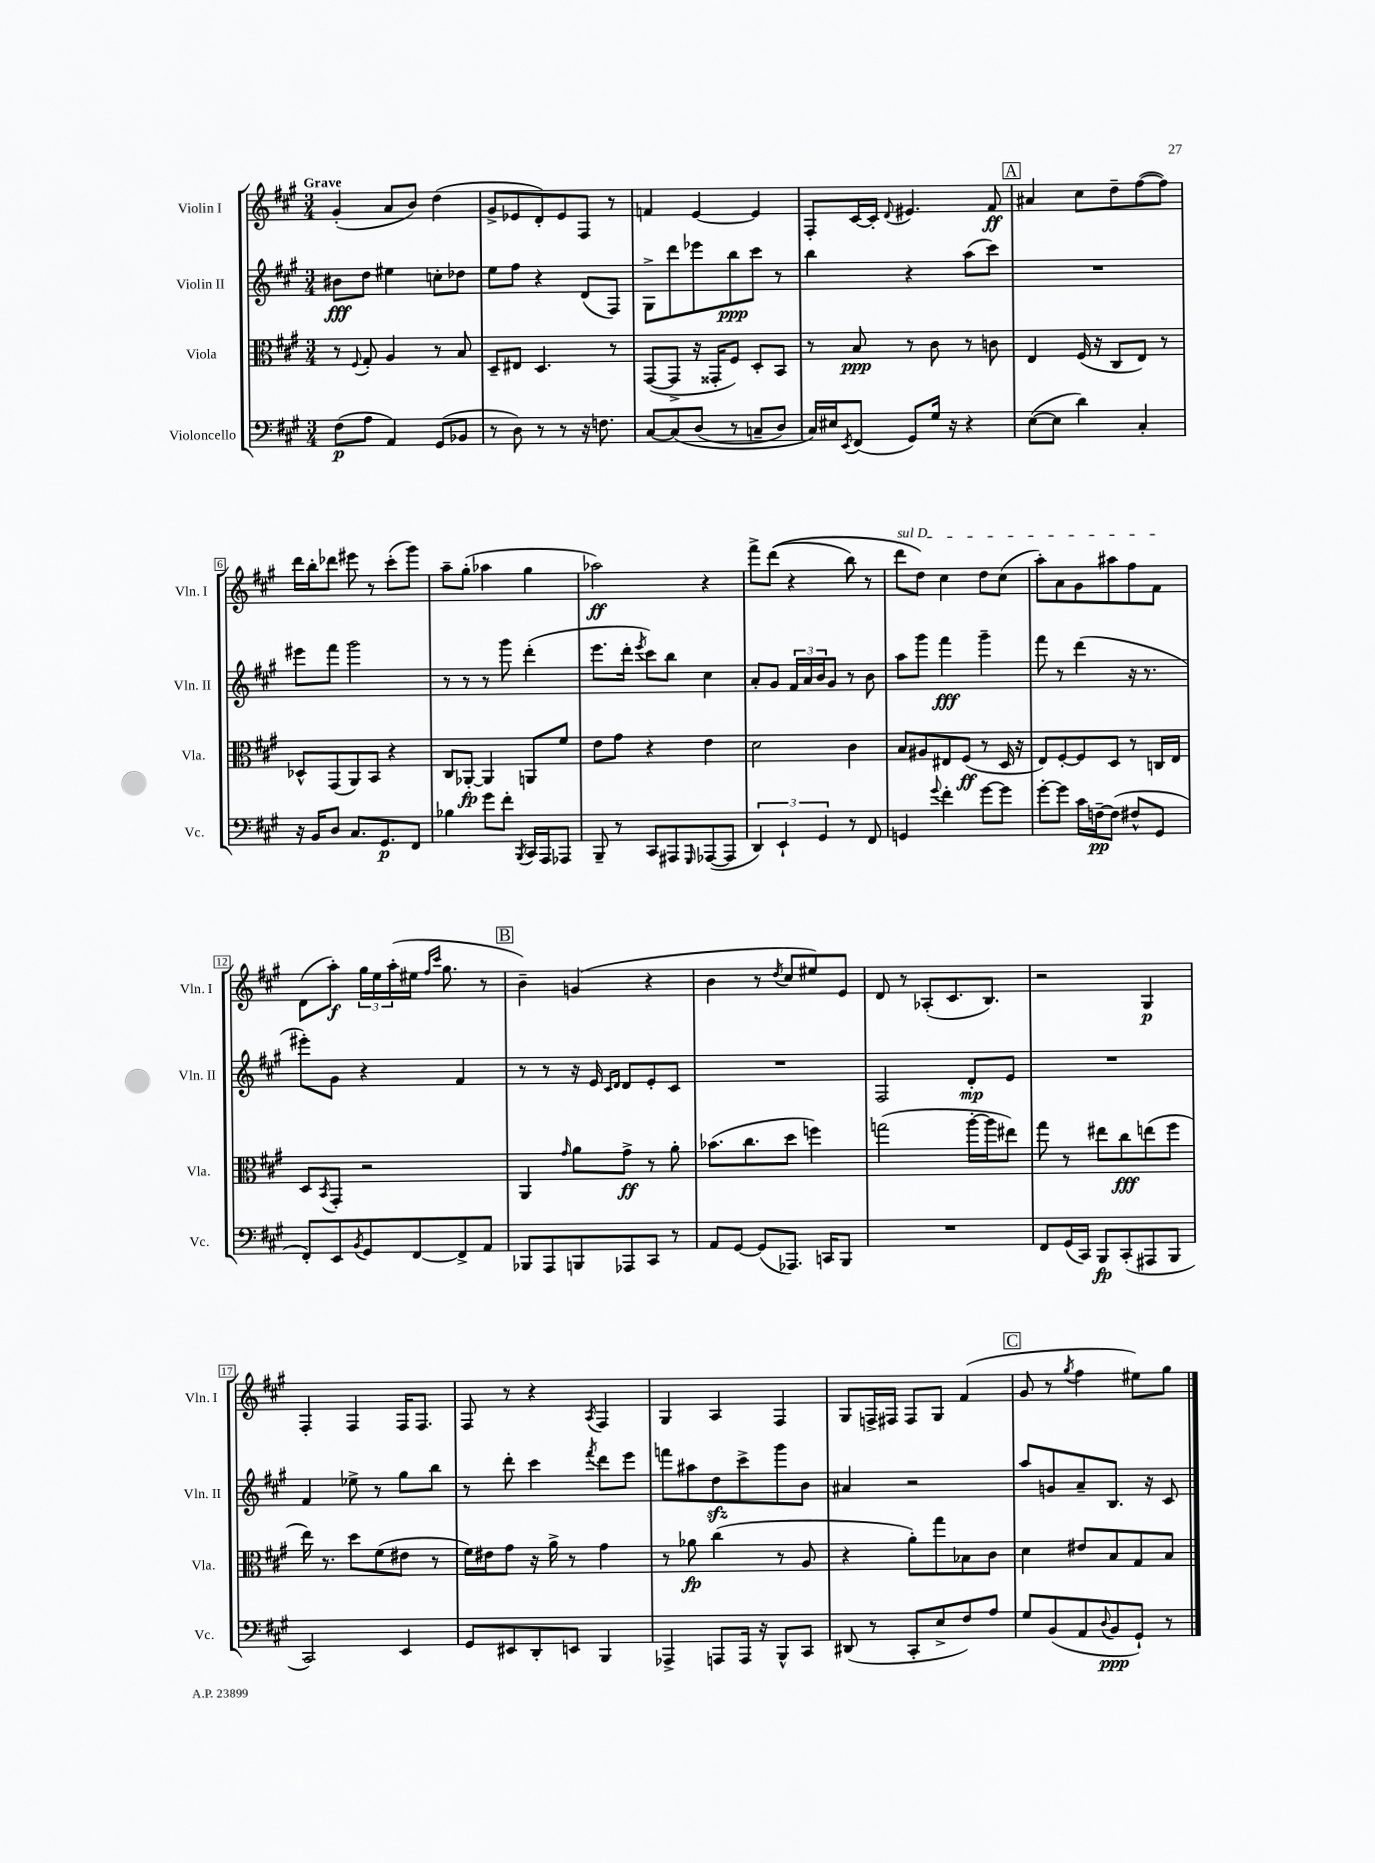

**kern	**dynam	**kern	**dynam	**kern	**dynam	**kern	**dynam
*part4	*part4	*part3	*part3	*part2	*part2	*part1	*part1
*staff4	*staff4	*staff3	*staff3	*staff2	*staff2	*staff1	*staff1
*I"Violoncello	*	*I"Viola	*	*I"Violin II	*	*I"Violin I	*
*I'Vc.	*	*I'Vla.	*	*I'Vln. II	*	*I'Vln. I	*
*clefF4	*	*clefC3	*	*clefG2	*	*clefG2	*
*k[f#c#g#]	*	*k[f#c#g#]	*	*k[f#c#g#]	*	*k[f#c#g#]	*
*M3/4	*	*M3/4	*	*M3/4	*	*M3/4	*
=1	=1	=1	=1	=1	=1	=1	=1
!	!	!	!	!	!	!LO:TX:a:B:t=Grave	!
(8F#\L	p	8r	.	8b#X\L	fff	(4g#'/	.
.	.	8qqF#/	.	.	.	.	.
8A\J	.	8G#'/	.	8dd\J	.	.	.
4AA/)	.	4A/	.	4ee#X\	.	8a/L	.
.	.	.	.	.	.	8b/J)	.
(8GG#/L	.	8r	.	8ccn'\L	.	(4dd\	.
8BB-X/J	.	8B/	.	8dd-X\J	.	.	.
=2	=2	=2	=2	=2	=2	=2	=2
8r	.	8D~/L	.	8ee\L	.	8g#^/L	.
8D\)	.	8E#X/J	.	8ff#\J	.	8e-X/	.
8r	.	4.D/	.	4r	.	8d'/)	.
8r	.	.	.	.	.	8e-/	.
16r	.	.	.	(8d/L	.	8F#/J	.
8.Fn\	.	.	.	.	.	.	.
.	.	8r	.	8F#/J)	.	8r	.
=3	=3	=3	=3	=3	=3	=3	=3
[8C#/L	.	([8GG#/L	.	8G#^\L	.	4fn/	.
(8C#/]	.	8GG#^/J]	.	8ddd\	.	.	.
(8D/J	.	16r	.	8eee-X\	.	[4e/	.
.	.	16GG##X'/KL	.	.	.	.	.
8r	.	8F#/J)	.	8bb\	ppp	.	.
8Cn~/L	.	8D'/L	.	8ccc#\J	.	4e/]	.
8D/J)	.	8BB/J	.	8r	.	.	.
=4	=4	=4	=4	=4	=4	=4	=4
16C#/LL)	.	8r	.	4bb\	.	8F#'/L	.
16E#X/J	.	.	.	.	.	.	.
8qEE/	.	.	.	.	.	.	.
(8FF#/J	.	8B/	ppp	.	.	[16c#/L	.
.	.	.	.	.	.	16c#'/JJ]	.
.	.	.	.	.	.	8qqd/	.
8GG#/L)	.	8r	.	4r	.	4.e#X/	.
16G#/Jk	.	8c#\	.	.	.	.	.
16r	.	.	.	.	.	.	.
4r	.	8r	.	(8aa\L	.	.	.
.	.	8cn\	.	8ccc#\J)	.	8f#/	ff
!!LO:REH:place=s1:t=A
=5	=5	=5	=5	=5	=5	=5	=5
([8E\L	.	4E/	.	2.r	.	4a#X/	.
8E\J]	.	.	.	.	.	.	.
4d\)	.	(16F#/	.	.	.	8cc#\L	.
.	.	16r	.	.	.	.	.
.	.	8C#/L	.	.	.	8dd~\	.
4C#'/	.	8E/J)	.	.	.	([8ff#\	.
.	.	8r	.	.	.	8ff#\J])	.
!!LO:LB:g=z
=6	=6	=6	=6	=6	=6	=6	=6
16r	.	8D-X^^/L	.	8eee#X\L	.	16ddd\LL	.
16BB/KL	.	.	.	.	.	16bb'\J	.
8D/J	.	(8GG#/	.	8fff#\J	.	8ddd-X\J	.
8.C#/L	.	8AA/)	.	2ggg#\	.	8eee#X\	.
.	.	8BB/J	.	.	.	8r	.
8.GG#/	p	.	.	.	.	.	.
.	.	4r	.	.	.	(8ccc#'\L	.
8FF#/J	.	.	.	.	.	8ggg#\J)	.
=7	=7	=7	=7	=7	=7	=7	=7
4B-X\	.	8C#/L	.	8r	.	8aa~\L	.
.	.	[8AA-X'/J	fp	8r	.	(8gg#'\J	.
8g#\L	.	4AA-/]	.	8r	.	4aa-X\	.
8f#'\J	.	.	.	8ggg#\	.	.	.
8qBBB/	.	.	.	.	.	.	.
16CC#/LL	.	8AAn/L	.	(4ddd'\	.	4gg#\	.
16AAA/J	.	.	.	.	.	.	.
8AAA-X/J	.	8f#/J	.	.	.	.	.
=8	=8	=8	=8	=8	=8	=8	=8
8BBB~/	.	8e\L	.	8.eee\L	.	2aa-X\)	ff
8r	.	8g#\J	.	.	.	.	.
.	.	.	.	16ddd'\Jk	.	.	.
.	.	.	.	8qeee/	.	.	.
8CC#/L	.	4r	.	8ccc#\L)	.	.	.
8AAA#X/	.	.	.	8bb\J	.	.	.
16qqGGG#/	.	.	.	.	.	.	.
([8AAA-X/	.	4e\	.	4cc#\	.	4r	.
8AAA-/J]	.	.	.	.	.	.	.
=9	=9	=9	=9	=9	=9	=9	=9
6DD/)	.	2d\	.	8a'/L	.	8fff#^\L	.
.	.	.	.	8g#/J	.	((8ddd\J	.
6EE`/	.	.	.	.	.	.	.
.	.	.	.	24f#/LL	.	4r	.
.	.	.	.	24a/	.	.	.
6GG#/	.	.	.	24b/J	.	.	.
.	.	.	.	8g#/J	.	.	.
8r	.	4c#\	.	8r	.	8bb\)	.
8FF#/	.	.	.	8b\	.	8r	.
=10	=10	=10	=10	=10	=10	=10	=10
!	!	!	!	!	!	!LO:TX:a:i:t=sul D	!
4GGn/	.	8B/L	.	8aa\L	.	8ddd\L	.
.	.	8A#X/	.	8ggg#\J	.	8dd\J)	.
8qqg#/	.	.	.	.	.	.	.
4f#'\	.	8E#X/	.	4fff#\	fff	4cc#\	.
.	.	(8F#/J	ff	.	.	.	.
[8g#\L	.	8r	.	4ggg#~\	.	8dd\L	.
8g#\J]	.	16D/	.	.	.	(8cc#\J	.
.	.	16r	.	.	.	.	.
=11	=11	=11	=11	=11	=11	=11	=11
[8g#'\L	.	8E/L)	.	8fff#\	.	8aa'\L)	.
8g#\J]	.	[8F#'/	.	8r	.	8a\	.
16c#\LL	.	8F#/]	.	(4ddd\	.	8g#\	.
[16Fn~\J	pp	.	.	.	.	.	.
(8F\J]	.	8D/J	.	.	.	8aa#X\	.
8F#X^^/L	.	8r	.	16r	.	8ff#\	.
.	.	.	.	8.r	.	.	.
8GG#/J	.	16Cn/LL	.	.	.	8f#\J	.
.	.	16E/JJ	.	.	.	.	.
!!LO:LB:g=z
=12	=12	=12	=12	=12	=12	=12	=12
8FF#'/L)	.	8D/L	.	8eee#X'\L)	.	(8d\L	.
.	.	8qBB/	.	.	.	.	.
8EE/	.	8GG#'/J	.	8g#\J	.	8aa'\J)	f
8qBB/	.	.	.	.	.	.	.
8GG#/	.	2r	.	4r	.	24gg#\LL	.
.	.	.	.	.	.	24ee\	.
.	.	.	.	.	.	(24aa'\	.
[8FF#/	.	.	.	.	.	16ee#X\JJ	.
.	.	.	.	.	.	16qqff#/LL	.
.	.	.	.	.	.	16qqccc#/JJ	.
.	.	.	.	.	.	8.gg#\	.
8FF#^/]	.	.	.	4f#/	.	.	.
8AA/J	.	.	.	.	.	8r	.
!!LO:REH:place=s1:t=B
=13	=13	=13	=13	=13	=13	=13	=13
8BBB-X/L	.	4AA/	.	8r	.	4b~\)	.
8AAA/	.	.	.	8r	.	.	.
.	.	16qqg#/	.	.	.	.	.
8BBBn/	.	8a\L	.	16r	.	(4gn/	.
.	.	.	.	16e/	.	.	.
.	.	.	.	16qqc#/LL	.	.	.
.	.	.	.	16qqd/JJ	.	.	.
8AAA-X/	.	8g#^\J	ff	8d/L	.	.	.
8CC#/J	.	8r	.	8e'/	.	4r	.
8r	.	8a'\	.	8c#/J	.	.	.
=14	=14	=14	=14	=14	=14	=14	=14
8AA/L	.	(8.b-X\L	.	2.r	.	4b\	.
[8GG#/J	.	.	.	.	.	.	.
.	.	8.cc#\	.	.	.	.	.
(8GG#/L]	.	.	.	.	.	8r	.
.	.	.	.	.	.	8qdd/	.
8.AAA-X/J)	.	8dd\J	.	.	.	8cc#/L	.
.	.	4ffn\)	.	.	.	8ee#X/)	.
16CCn/KL	.	.	.	.	.	.	.
8BBB/J	.	.	.	.	.	8e/J	.
=15	=15	=15	=15	=15	=15	=15	=15
2.r	.	(2ggn\	.	2F#/	.	8d/	.
.	.	.	.	.	.	8r	.
.	.	.	.	.	.	(8A-X'/L	.
.	.	.	.	.	.	8.c#/	.
.	.	[16aa'\LL	.	8d'/L	mp	.	.
.	.	16aa\J]	.	.	.	8.B/J)	.
.	.	8ee#X\J)	.	8e/J	.	.	.
=16	=16	=16	=16	=16	=16	=16	=16
8FF#/L	.	8gg#\	.	2.r	.	2r	.
(16GG#/L	.	8r	.	.	.	.	.
16CC#/JJ)	.	.	.	.	.	.	.
8BBB/L	fp	8ee#X\L	.	.	.	.	.
(8CC#'/	.	8cc#\	fff	.	.	.	.
8AAA#X/	.	(8een\	.	.	.	4G#/	p
8BBB/J	.	8ff#\J	.	.	.	.	.
!!LO:LB:g=z
=17	=17	=17	=17	=17	=17	=17	=17
2CC#/)	.	16ee\)	.	4f#/	.	4F#'/	.
.	.	8.r	.	.	.	.	.
.	.	8dd\L	.	8ee-X^\	.	4F#/	.
.	.	(8f#\	.	8r	.	.	.
4EE/	.	8e#X\J	.	8gg#\L	.	16F#/KL	.
.	.	.	.	.	.	8.F#/J	.
.	.	8r	.	8bb\J	.	.	.
=18	=18	=18	=18	=18	=18	=18	=18
8GG#/L	.	16f#\LL)	.	8r	.	8F#/	.
.	.	16e#X\J	.	.	.	.	.
8EE#X/	.	8g#\J	.	8ddd'\	.	8r	.
8DD'/	.	16r	.	4ccc#\	.	4r	.
.	.	16a^\	.	.	.	.	.
8EEn/J	.	8r	.	.	.	.	.
.	.	.	.	8qfff#/	.	8qA/	.
4BBB/	.	4g#\	.	8ddd\L	.	4F#/	.
.	.	.	.	8eee\J	.	.	.
=19	=19	=19	=19	=19	=19	=19	=19
4AAA-X^/	.	8r	.	8fffn\L	.	4G#/	.
.	.	8a-X\	fp	8aa#X\	.	.	.
8AAAn/L	.	(4cc#\	.	8ddzz\	.	4A/	.
16AAA/Jk	.	.	.	8ccc#^\	.	.	.
16r	.	.	.	.	.	.	.
8BBB^^/L	.	8r	.	8ggg#\	.	4F#/	.
8CC#/J	.	8A/	.	8b\J	.	.	.
=20	=20	=20	=20	=20	=20	=20	=20
(8DD#X/	.	4r	.	4a#X/	.	8G#/L	.
8r	.	.	.	.	.	16Fn^/L	.
.	.	.	.	.	.	16F#X/JJ	.
8CC#'/L	.	8a'\L)	.	2r	.	8F#/L	.
8E^/	.	8gg#\	.	.	.	8G#/J	.
8F#/)	.	8B-X\	.	.	.	(4f#/	.
8A/J	.	8c#\J	.	.	.	.	.
!!LO:REH:place=s1:t=C
=21	=21	=21	=21	=21	=21	=21	=21
8G#/L	.	4d\	.	8aa/L	.	8g#/	.
(8BB/	.	.	.	8gn/	.	8r	.
.	.	.	.	.	.	8qgg#/	.
8AA/	.	8e#X/L	.	8a~/	.	4ff#\	.
8qqD/	.	.	.	.	.	.	.
8BB/	ppp	8B/	.	8.B/J	.	.	.
8GG#`/J)	.	8G#/	.	.	.	8ee#X\L)	.
.	.	.	.	16r	.	.	.
8r	.	8B/J	.	8c#/	.	8gg#\J	.
==	==	==	==	==	==	==	==
*-	*-	*-	*-	*-	*-	*-	*-
